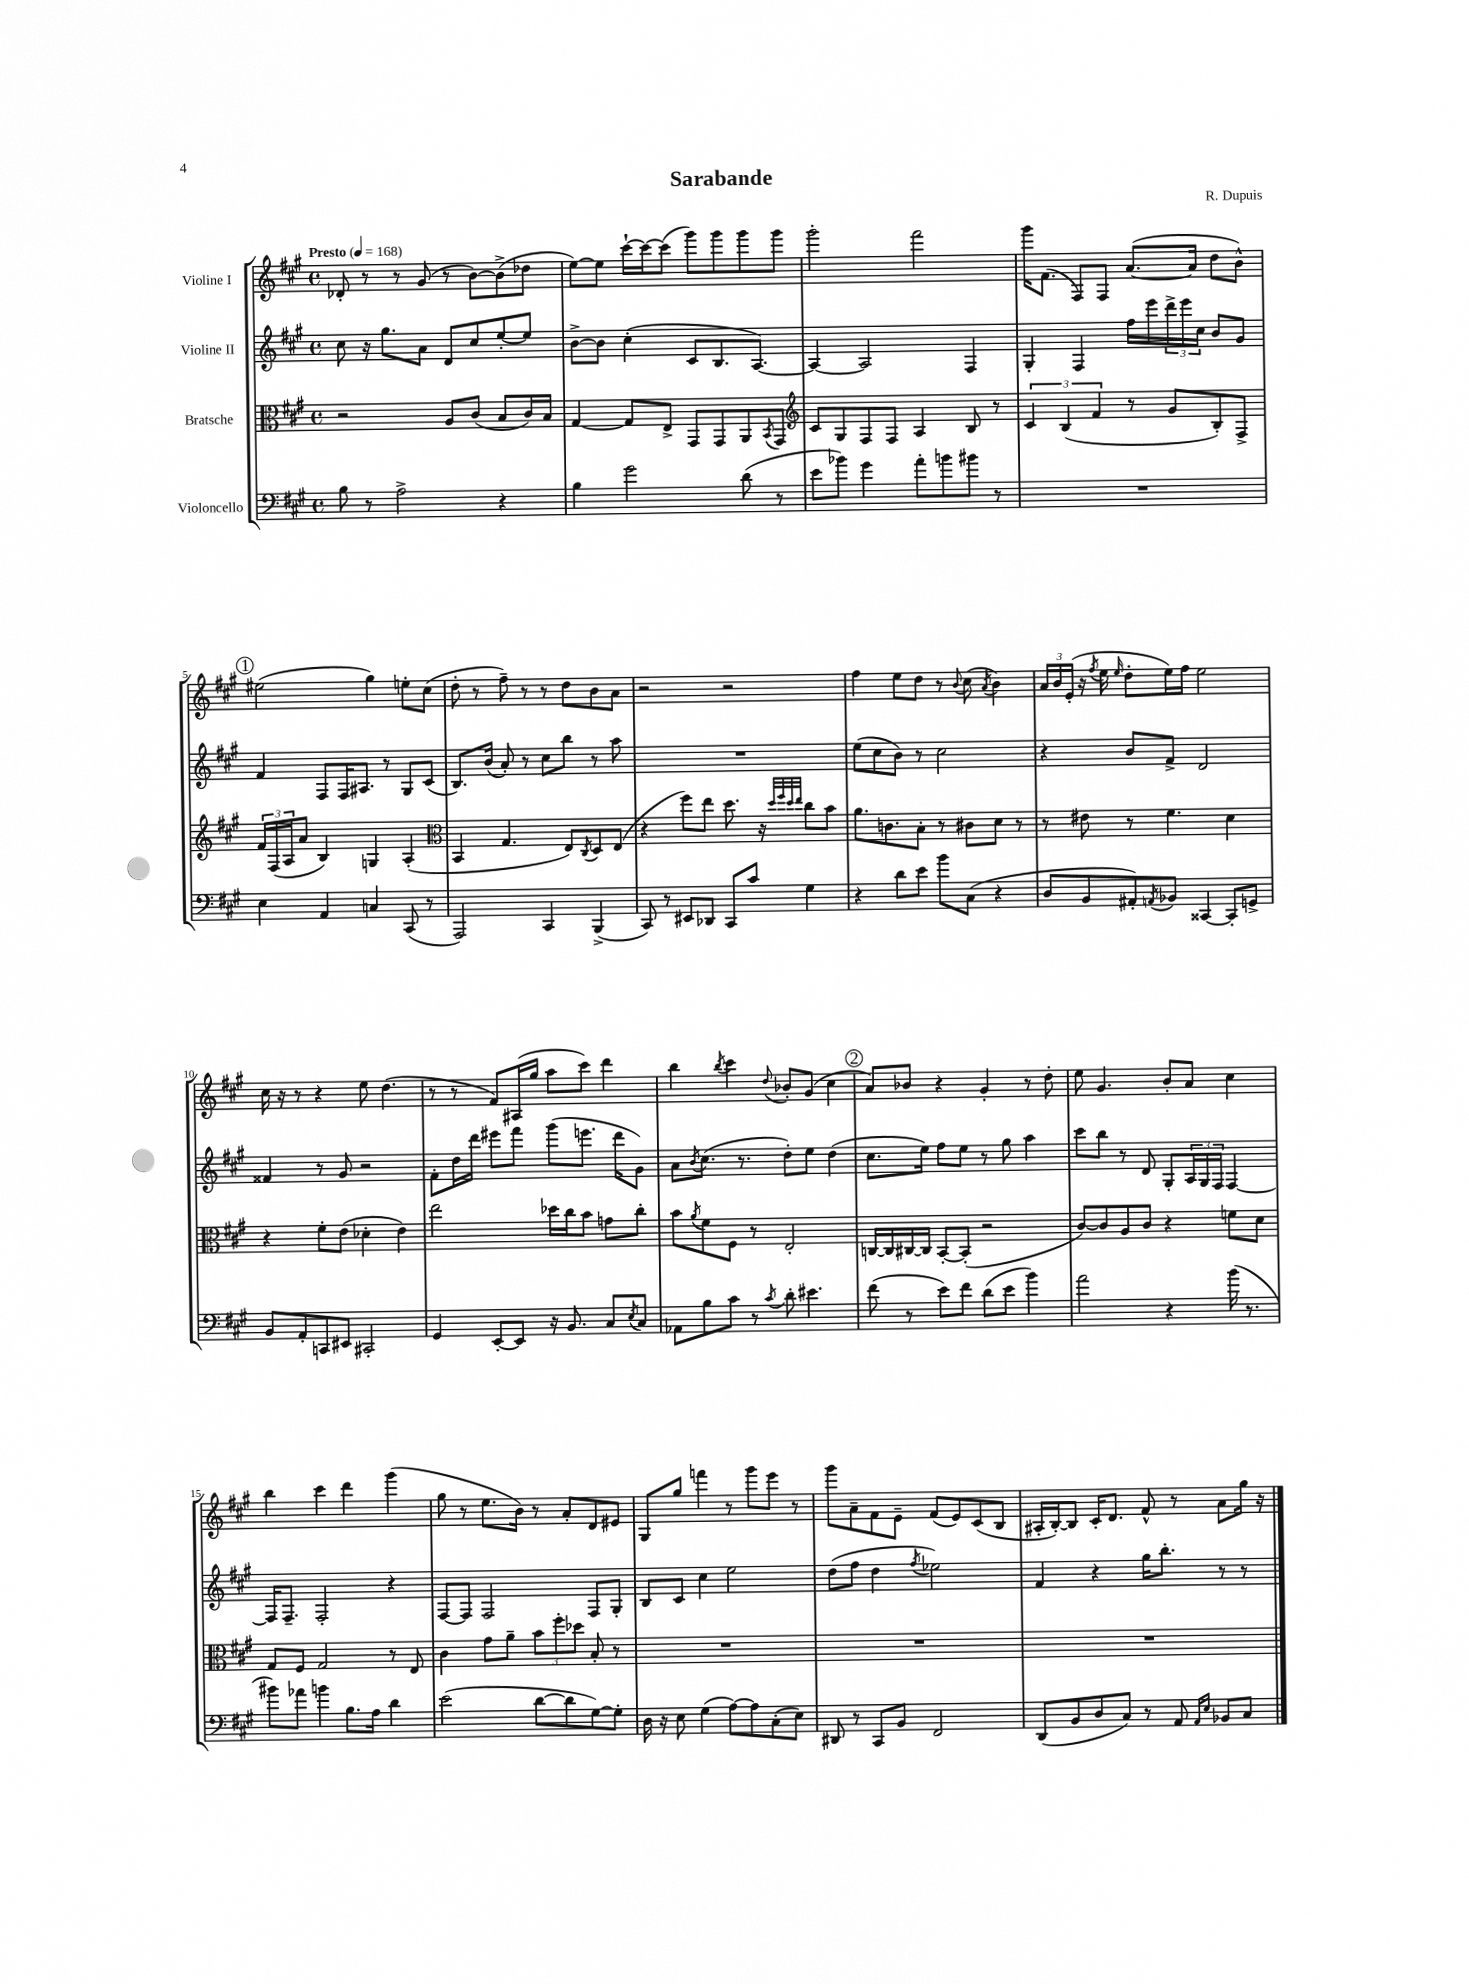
\header { title = "Sarabande" composer = "R. Dupuis" }
<<
\new StaffGroup <<
\new Staff = "s0" \with { instrumentName = "Violine I" } {
    \clef treble \key a \major \defaultTimeSignature \time 4/4 \tempo "Presto" 4 = 168
    des'8-. r8 r8 gis'8( r8 b'8~) b'8->( des''8 |
    e''8~) e''8 cis'''16~-! cis'''16~ cis'''8( gis'''8) gis'''8 gis'''8 gis'''8 |
    gis'''2-. fis'''2 |
    gis'''16 fis'8.( fis8) fis8 a'8.~( a'16 d''8 b'8-^) |
    \mark \markup { \circle "1" } eis''2( gis''4) e''8-. cis''8( |
    d''8-. r8 fis''8--) r8 r8 d''8 b'8 a'8 |
    r2 r2 |
    fis''4 e''8 d''8 r8 \appoggiatura { b'8 } cis''8( \acciaccatura { a'8 } b'4) |
    \tuplet 3/2 { a'16 b'16 e'16-.( } r16 \acciaccatura { fis''8 } e''16 \grace { e''16 } d''8-. e''16) fis''16 e''2 |
    cis''16 r16 r8 r4 e''8 d''4.( |
    r8 r8 fis'8) ais16( gis''16 a''8 cis'''8) d'''4 |
    b''4 \acciaccatura { b''8 } cis'''4 \appoggiatura { d''8 } bes'8-. gis'8( cis''4 |
    \mark \markup { \circle "2" } a'8) bes'8 r4 gis'4-. r8 d''8-. |
    e''8 gis'4. b'8-. a'8 cis''4 |
    b''4 cis'''4 d'''4 gis'''4( |
    gis''8 r8 e''8. b'16) r8 a'8-. d'8 eis'8 |
    gis8 gis''8 f'''4 r8 gis'''8 e'''8 r8 |
    gis'''8 a'8-- fis'8 e'8-- fis'8( e'8) cis'8( b8 |
    ais16-. b16~-.) b8 cis'16-. d'8. fis'8-^ r8 a'8 gis''16 r16 \bar "|." |
}
\new Staff = "s1" \with { instrumentName = "Violine II" } {
    \clef treble \key a \major \defaultTimeSignature \time 4/4
    cis''8 r16 gis''8. a'8 d'8 cis''8 e''8~-. e''8 |
    b'8~-> b'8 cis''4-.( cis'8 b8. a8.~) |
    a4~ a2 fis4 |
    gis4-. fis4 fis''16 e'''16 \tuplet 3/2 { d'''16-> e'''16 cis''16 } b'8 gis'8 |
    \mark \markup { \circle "1" } fis'4 fis8 fis16 ais8. r8 gis8 cis'8( |
    b8.) b'16( a'8-.) r8 cis''8 b''8 r8 a''8 |
    R1 |
    e''8( cis''8 b'8) r8 cis''2 |
    r4 b'8 fis'8-> d'2 |
    fisis'4 r8 gis'8 r2 |
    fis'8-. d''16 d'''16 eis'''8 fis'''8 gis'''8( e'''8. d'''16 gis'8) |
    a'8 \acciaccatura { b'8 } cis''8.( r8. d''8-.) e''8 d''4( |
    \mark \markup { \circle "2" } cis''8. e''16) fis''8 e''8 r8 gis''8 a''4 |
    cis'''8 b''8 r8 d'8 gis8-. \tuplet 3/2 { a16 gis16 fis16 } fis4~ |
    fis16 fis8.-- fis2-. r4 |
    fis8~ fis8 fis2 fis8 gis8-. |
    b8 cis'8 cis''4 e''2 |
    d''8( fis''8 d''4 \acciaccatura { fis''8 } ees''2) |
    fis'4 r4 gis''16 b''8.-. r8 r8 \bar "|." |
}
\new Staff = "s2" \with { instrumentName = "Bratsche" } {
    \clef alto \key a \major \defaultTimeSignature \time 4/4
    r2 a8 cis'8( b8 cis'16) b16 |
    gis4~ gis8 e8-> gis,8 gis,8 a,8 \acciaccatura { b,8 } gis,8 |
    \clef treble cis'8 gis8 fis8 fis8 a4 b8 r8 |
    \tuplet 3/2 { cis'4 b4( fis'4 } r8 gis'8 b8-.) fis8-> |
    \mark \markup { \circle "1" } \tuplet 3/2 { fis'16 fis16( a16 } a'8 b4) g4 a4-.( |
    \clef alto b,4 gis4. e8) \acciaccatura { cis8 } d8 e8( |
    r4 fis''8) e''8 d''8. r16 \grace { d''32 fis''32 d''32 e''32 } cis''8 b'8 |
    a'8. c'8. b8-. r8 cis'8 d'8 r8 |
    r8 eis'8 r8 fis'4. d'4 |
    r4 fis'8-. e'8( des'4-. e'4) |
    e''2 des''16 cis''16 b'8 g'8 cis''8-. |
    b'8 \acciaccatura { a'8 } fis'8 fis8 r8 e2-. |
    \mark \markup { \circle "2" } c16~ c16 cis16~ cis16 b,8~-. b,8-.( r2 |
    cis'8~) cis'8 a8 cis'8 r4 f'8 d'8 |
    gis8 fis8 gis2 r8 e8 |
    cis'4 gis'8 a'8-- \tuplet 3/2 { b'8 fis''8-. des''8 } b8-. r8 |
    R1 |
    R1 |
    R1 \bar "|." |
}
\new Staff = "s3" \with { instrumentName = "Violoncello" } {
    \clef bass \key a \major \defaultTimeSignature \time 4/4
    b8 r8 a2-> r4 |
    b4 gis'2 d'8( r8 |
    e'8 bes'8) gis'4 a'8-. b'8 bis'8 r8 |
    R1 |
    \mark \markup { \circle "1" } e4 a,4 c4 cis,8( r8 |
    a,,2) cis,4 b,,4->( |
    cis,8) r8 eis,8 des,8 cis,8 cis'8 gis4 |
    r4 d'8 e'8 b'8 cis8( r4 |
    d8 b,8 ais,8-.) \acciaccatura { a,8 } bes,8 cisis,4~ cisis,8-. g,8-> |
    b,8 a,8-. c,8 eis,8 cis,2-. |
    gis,4 e,8~-. e,8 r16 b,8. cis8 \acciaccatura { e8 } cis8 |
    aes,8 b8 cis'8 r8 \acciaccatura { cis'8 } d'8-. eis'4. |
    \mark \markup { \circle "2" } fis'8( r8 e'8) fis'8 d'8( e'8 b'4) |
    a'2 r4 b'16( r8. |
    bis'8) aes'8 b'4 b8. a16 d'4 |
    e'2( d'8~ d'8 gis8~) gis8-. |
    d16 r16 e8 gis4( a8~) a8 cis8-.( e8) |
    dis,8 r8 cis,8 b,8 fis,2 |
    d,8( b,8 d8 cis8) r8 a,8 \grace { a,16 e16 } bes,8 cis8 \bar "|." |
}
>>
>>
